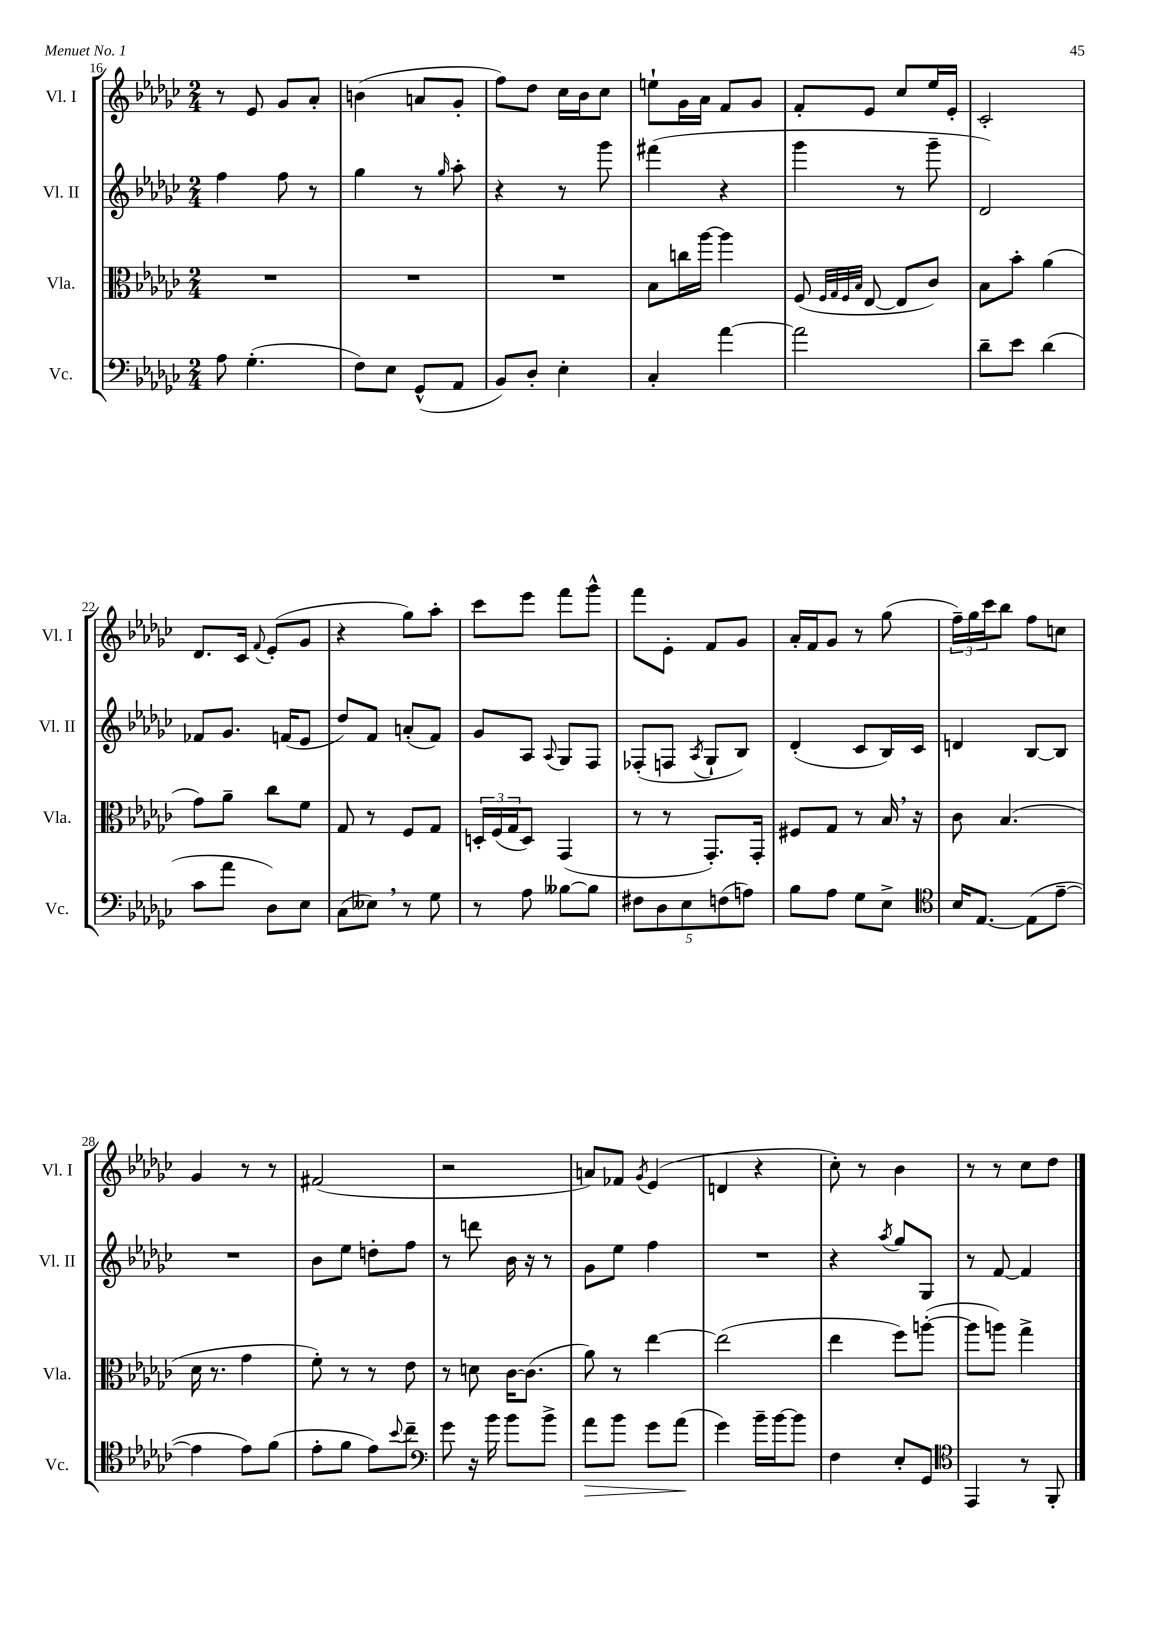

**kern	**dynam	**kern	**kern	**kern
*part4	*part4	*part3	*part2	*part1
*staff4	*staff4	*staff3	*staff2	*staff1
*I"Vc.	*	*I"Vla.	*I"Vl. II	*I"Vl. I
*I'Vc.	*	*I'Vla.	*I'Vl. II	*I'Vl. I
*clefF4	*	*clefC3	*clefG2	*clefG2
*k[b-e-a-d-g-c-]	*	*k[b-e-a-d-g-c-]	*k[b-e-a-d-g-c-]	*k[b-e-a-d-g-c-]
*M2/4	*	*M2/4	*M2/4	*M2/4
=16	=16	=16	=16	=16
8A-\	.	2r	4ff\	8r
(4.G-'\	.	.	.	8e-/
.	.	.	8ff\	8g-/L
.	.	.	8r	8a-'/J
=17	=17	=17	=17	=17
8F\L)	.	2r	4gg-\	(4bn\
8E-\J	.	.	.	.
(8GG-^^/L	.	.	8r	8an/L
.	.	.	16qqgg-/	.
8AA-/J	.	.	8aa-'\	8g-'/J
=18	=18	=18	=18	=18
8BB-/L)	.	2r	4r	8ff\L)
8D-'/J	.	.	.	8dd-\J
4E-'\	.	.	8r	16cc-\LL
.	.	.	.	16b-\J
.	.	.	8ggg-\	8cc-\J
=19	=19	=19	=19	=19
4C-'/	.	8B-\L	(4fff#X\	8een`\L
.	.	16ccn\L	.	16g-\L
.	.	[16aa-\JJ	.	16a-\JJ
[4a-\	.	4aa-\]	4r	8f/L
.	.	.	.	8g-/J
=20	=20	=20	=20	=20
2a-\]	.	(8F/	4ggg-\	8f'/L
.	.	32qqF/LLL	.	.
.	.	32qqG-/	.	.
.	.	32qqF/	.	.
.	.	32qqB-/JJJ	.	.
.	.	[8E-/	.	8e-/J
.	.	8E-/L]	8r	8cc-/L
.	.	8c-/J)	8ggg-~\	16ee-/L
.	.	.	.	16e-'/JJ
=21	=21	=21	=21	=21
8d-~\L	.	8B-\L	2d-/)	2c-'/
8e-\J	.	8b-'\J	.	.
(4d-\	.	(4a-\	.	.
!!LO:LB:g=z
=22	=22	=22	=22	=22
8c-\L	.	8g-\L)	8f-X/L	8.d-/L
8a-\J	.	8a-~\J	8.g-/J	.
.	.	.	.	16c-/Jk
.	.	.	.	8qqf/
8D-\L)	.	8cc-\L	.	(8e-'/L
.	.	.	(16fn/KL	.
8E-\J	.	8f\J	8e-/J	8g-/J
=23	=23	=23	=23	=23
(8C-\L	.	8G-/	8dd-/L)	4r
8E--X,\J)	.	8r	8f/J	.
8r	.	8F/L	(8an'/L	8gg-\L)
8G-\	.	8G-/J	8f/J)	8aa-'\J
=24	=24	=24	=24	=24
8r	.	24Dn'/LL	8g-/L	8ccc-\L
.	.	(24F/	.	.
.	.	24G-/J	.	.
8A-\	.	8D/J)	8A-/J	8eee-\J
.	.	.	8qqA-/	.
[8B--X\L	.	(4GG-/	8G-/L	8fff\L
8B--\J]	.	.	8F/J	8ggg-^^\J
=25	=25	=25	=25	=25
10F#X\L	.	8r	(8F-X'/L	8fff\L
10D-\	.	.	.	.
.	.	8r	8Fn/J	8e-'\J
10E-\	.	.	.	.
.	.	.	8qA-/	.
.	.	8.GG-'/L)	8G-`/L	8f/L
(10Fn\	.	.	.	.
.	.	.	8B-/J)	8g-/J
10An\J)	.	.	.	.
.	.	16GG-'/Jk	.	.
=26	=26	=26	=26	=26
8B-\L	.	8F#X/L	(4d-'/	16a-'/LL
.	.	.	.	16f/J
8A-\J	.	8G-/J	.	8g-/J
8G-\L	.	8r	8c-/L	8r
8E-^\J	.	16B-,/	16B-/L)	(8gg-\
.	.	16r	16c-/JJ	.
=27	=27	=27	=27	=27
*clefC4	*	*	*	*
16B-/KL	.	8c-\	4dn/	24ff~\LL)
.	.	.	.	24gg-\
[8.E-/J	.	.	.	.
.	.	.	.	24ccc-\J
.	.	(4.B-/	.	8bb-\J
(8E-\L]	.	.	[8B-/L	8ff\L
[8e-~\J	.	.	8B-/J]	8ccn\J
!!LO:LB:g=z
=28	=28	=28	=28	=28
4e-\]	.	16d-\	2r	4g-/
.	.	8.r	.	.
8e-\L)	.	4g-\	.	8r
(8f\J	.	.	.	8r
=29	=29	=29	=29	=29
8e-'\L	.	8f'\)	8b-\L	(2f#X/
8f\J	.	8r	8ee-\J	.
8e-\L)	.	8r	8ddn'\L	.
8qqb-/	.	.	.	.
8cc-~\J	.	8e-\	8ff\J	.
=30	=30	=30	=30	=30
*clefF4	*	*	*	*
8g-\	.	8r	8r	2r
16r	.	8dn\	8dddn\	.
16b-\	.	.	.	.
8b-\L	.	[16c-\KL	16b-\	.
.	.	(8.c-\J]	16r	.
8b-^\J	.	.	8r	.
=31	=31	=31	=31	=31
!	!LO:HP:b	!	!	!
8a-\L	>	8a-\)	8g-\L	8an/L)
8b-\J	.	8r	8ee-\J	8f-X/J
.	.	.	.	8qg-/
8g-\L	.	[4ee-\	4ff\	(4e-/
(8a-\J	.	.	.	.
.	]	.	.	.
=32	=32	=32	=32	=32
4g-\)	.	(2ee-\]	2r	4dn/
16b-~\LL	.	.	.	4r
[16b-\J	.	.	.	.
8b-\J]	.	.	.	.
=33	=33	=33	=33	=33
4F\	.	4ee-\	4r	8cc-'\)
.	.	.	.	8r
.	.	.	8qaa-/	.
8E-'/L	.	8ff\L)	8gg-/L	4b-\
8GG-/J	.	([8aan'\J	8G-/J	.
=34	=34	=34	=34	=34
*clefC4	*	*	*	*
4EE-/	.	8aa\L]	8r	8r
.	.	8aan\J)	[8f/	8r
8r	.	4gg-^\	4f/]	8cc-\L
8FF'/	.	.	.	8dd-\J
==	==	==	==	==
*-	*-	*-	*-	*-
